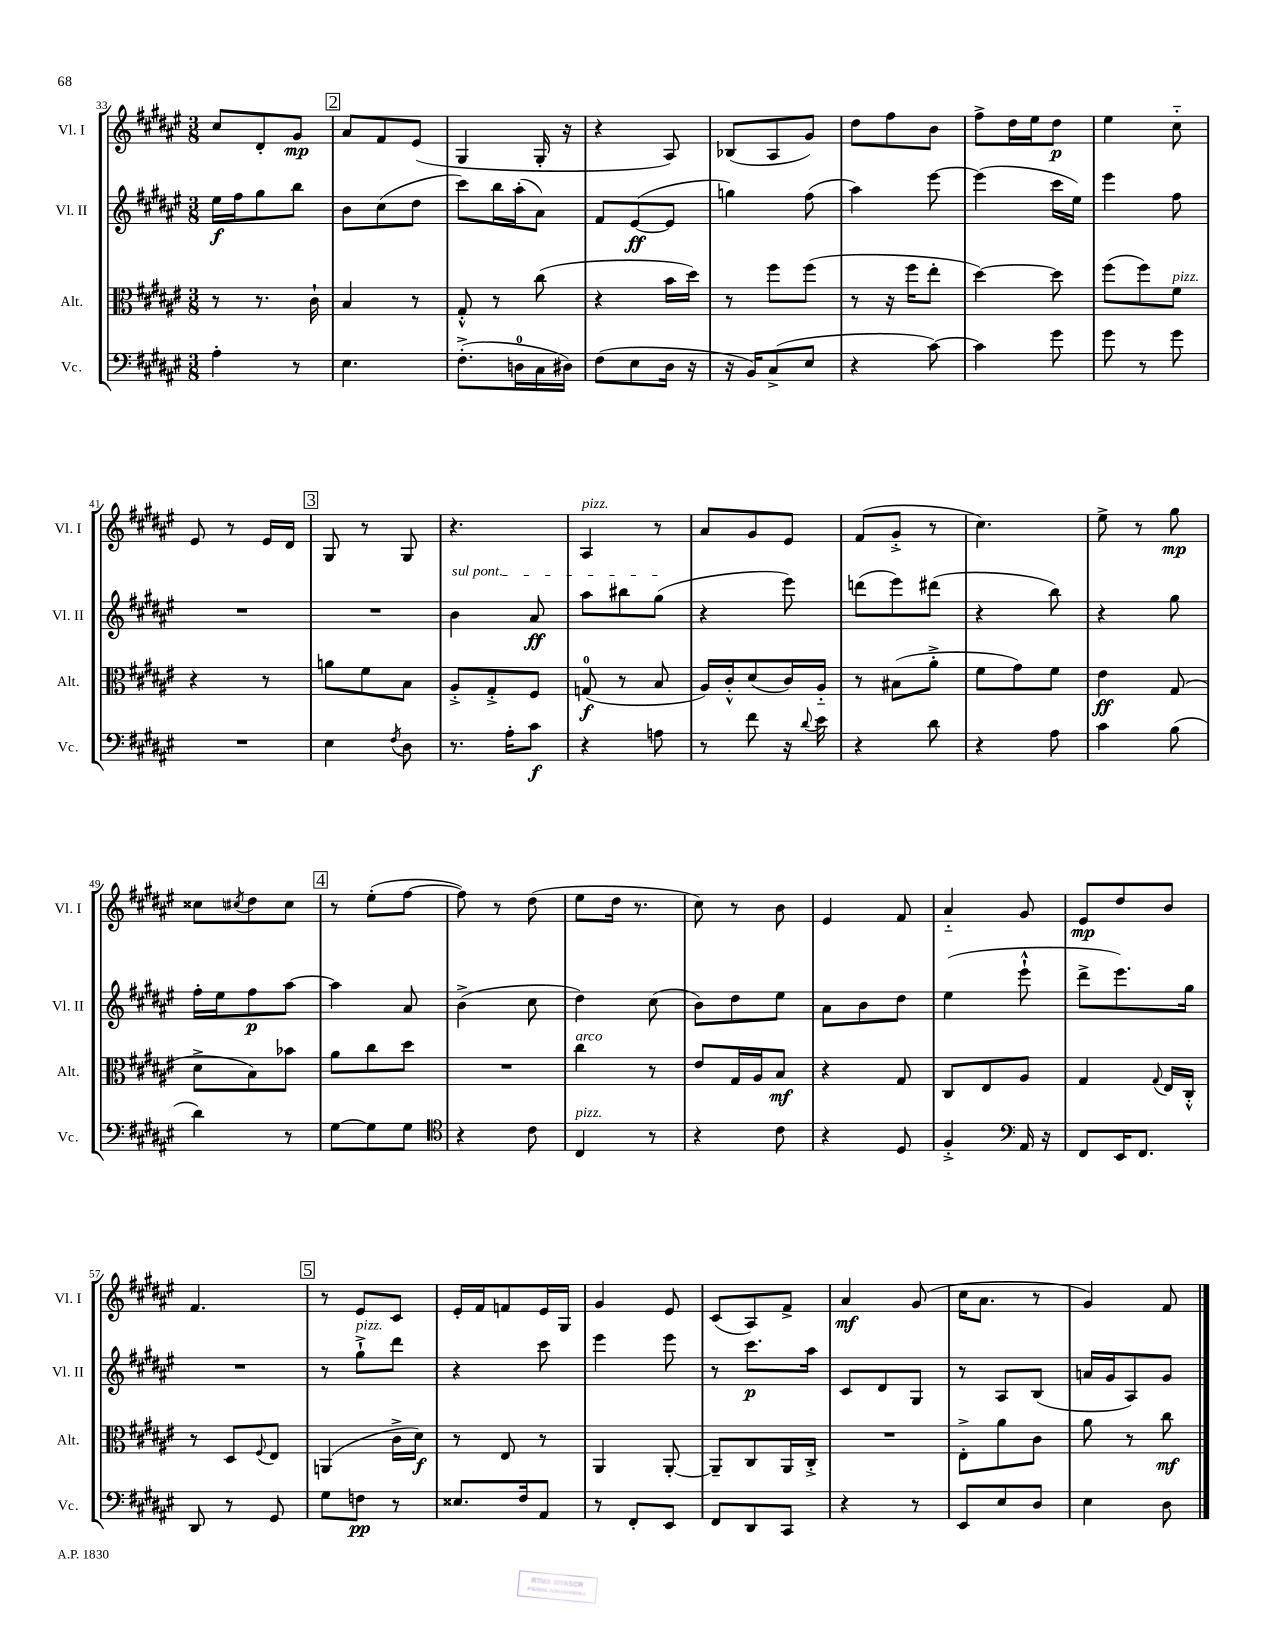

**kern	**kern	**kern	**kern
*staff4	*staff3	*staff2	*staff1
*clefF4	*clefC3	*clefG2	*clefG2
*k[f#c#g#d#a#e#]	*k[f#c#g#d#a#e#]	*k[f#c#g#d#a#e#]	*k[f#c#g#d#a#e#]
*M3/8	*M3/8	*M3/8	*M3/8
4A#'\	8r	16ee#\LL	8cc#/L
.	.	16ff#\J	.
.	8.r	8gg#\	8d#'/
8r	.	8bb\J	8g#/J
.	16c#`\	.	.
=	=	=	=
4.E#\	4B/	8b\L	8a#/L
.	.	(8cc#\	8f#/
.	8r	8dd#\J	(8e#/J
=	=	=	=
(8.F#'^\L	8G#'^^/	8ccc#\L)	4G#/
.	8r	16bb\L	.
16D\L	.	(16aa#'\J	.
16C#\	(8cc#\	8a#\J)	16G#'/
16D#\JJ)	.	.	16r
=	=	=	=
(8F#\L	4r	8f#/L	4r
8E#\	.	([8e#/	.
16D#\Jk	16b\LL	8e#/]J	8A#/)
16r	16dd#\JJ)	.	.
=	=	=	=
16r	8r	4gg\)	(8B-/L
16BB/LK)	.	.	.
(8C#^/	8ff#\L	.	8A#/
8E#/J	(8ff#\J	(8ff#\	8g#/J)
=	=	=	=
4r	8r	4aa#\)	8dd#\L
.	16r	.	8ff#\
.	16ff#\LK	.	.
[8c#\)	8ee#'\J	[8eee#\	8b\J
=	=	=	=
4c#\]	[4dd#\)	(4eee#\]	8ff#^\L
.	.	.	16dd#\L
.	.	.	16ee#\J
8g#\	8dd#\]	16ccc#\LL	8dd#\J
.	.	16ee#\JJ)	.
=	=	=	=
8g#\	(8ff#\L	4eee#\	4ee#\
8r	8ff#\)	.	.
8g#\	8f#\J	8ff#\	8cc#'~\
=	=	=	=
4.r	4r	4.r	8e#/
.	.	.	8r
.	8r	.	16e#/LL
.	.	.	16d#/JJ
=	=	=	=
4E#\	8a\L	4.r	8G#/
.	8f#\	.	8r
8qF#/	.	.	.
8D#\	8B\J	.	8G#/
=	=	=	=
8.r	8A#'^/L	4b\	4.r
.	8G#'^/	.	.
16A#'\LK	.	.	.
8c#\J	8F#/J	8a#/	.
=	=	=	=
4r	(8G/	8aa#\L	4A#/
.	8r	8bb#\	.
8A\	8B/	(8gg#\J	8r
=	=	=	=
8r	16A#/LL)	4r	8a#/L
.	16c#'^^/J	.	.
8f#\	(8d#/	.	8g#/
16r	16c#/L)	8eee#\)	8e#/J
8qqd#/	.	.	.
16e#\	16A#'~/JJ	.	.
=	=	=	=
4r	8r	(8ddd\L	(8f#/L
.	(8B#\L	8eee#\)	8g#'^/J
8d#\	8a#'^\J	(8ddd#\J	8r
=	=	=	=
4r	8f#\L	4r	4.cc#\)
.	8g#\)	.	.
8A#\	8f#\J	8bb\)	.
=	=	=	=
4c#\	4e#\	4r	8ee#^\
.	.	.	8r
(8B\	(8G#/	8gg#\	8gg#\
=	=	=	=
4d#\)	8d#^\L	16ff#'\LL	8cc##\L
.	.	16ee#\J	.
.	.	.	8qcc#/
.	8B\)	8ff#\	8dd#\
8r	8b-\J	[8aa#\J	8cc#\J
=	=	=	=
[8G#\L	8a#\L	4aa#\]	8r
8G#\]	8cc#\	.	(8ee#'\L
8G#\J	8dd#\J	8a#/	[8ff#\J
=	=	=	=
*clefC4	*	*	*
4r	4.r	(4b^\	8ff#\])
.	.	.	8r
8c#\	.	8cc#\	(8dd#\
=	=	=	=
4C#/	4cc#\	4dd#\)	8ee#\L
.	.	.	16dd#\Jk
.	.	.	8.r
8r	8r	(8cc#\	.
=	=	=	=
4r	8e#/L	8b\L)	8cc#\)
.	16G#/L	8dd#\	8r
.	16A#/J	.	.
8c#\	8B/J	8ee#\J	8b\
=	=	=	=
4r	4r	8a#\L	4e#/
.	.	8b\	.
8D#/	8G#/	8dd#\J	8f#/
=	=	=	=
4F#'^/	8C#/L	(4ee#\	4a#'~/
.	8E#/	.	.
*clefF4	*	*	*
16AA#/	8A#/J	8eee#`^^\	8g#/
16r	.	.	.
=	=	=	=
8FF#/L	4G#/	8ddd#^\L	8e#/L
16EE#/K	.	8.eee#\)	8dd#/
8.FF#/J	.	.	.
.	8qqG#/	.	.
.	16E#/LL	.	8b/J
.	16C#'^^/JJ	16gg#\Jk	.
=	=	=	=
8DD#/	8r	4.r	4.f#/
8r	8D#/L	.	.
.	8qqF#/	.	.
8GG#/	8E#/J	.	.
=	=	=	=
8G#\L	(4AA/	8r	8r
8F\J	.	8gg#`^\L	8e#/L
8r	16c#^\LL	8ddd#\J	8c#/J
.	16d#\JJ)	.	.
=	=	=	=
8.E##/L	8r	4r	16e#'/LL
.	.	.	16f#/J
.	8E#/	.	8f/
16F#/k	.	.	.
8AA#/J	8r	8ccc#\	16e#/L
.	.	.	16G#/JJ
=	=	=	=
8r	4AA#/	4eee#\	4g#/
8FF#'/L	.	.	.
8EE#/J	[8AA#'/	8eee#\	8e#/
=	=	=	=
8FF#/L	8AA#~/]L	8r	(8c#/L
8DD#/	8C#/	8.ccc#\L	8A#/)
8CC#/J	16AA#/L	.	8f#^/J
.	16C#'^/JJ	16aa#\Jk	.
=	=	=	=
4r	4.r	8c#/L	4a#/
.	.	8d#/	.
8r	.	8G#/J	(8g#/
=	=	=	=
8EE#/L	8E#'^\L	8r	16cc#\LK
.	.	.	8.a#\J
8E#/	8a#\	8A#/L	.
8D#/J	8c#\J	(8B/J	8r
=	=	=	=
4E#\	8a#\	16a/LL	4g#/)
.	.	16g#/J	.
.	8r	8A#/)	.
8D#\	8cc#\	8g#/J	8f#/
==	==	==	==
*-	*-	*-	*-
